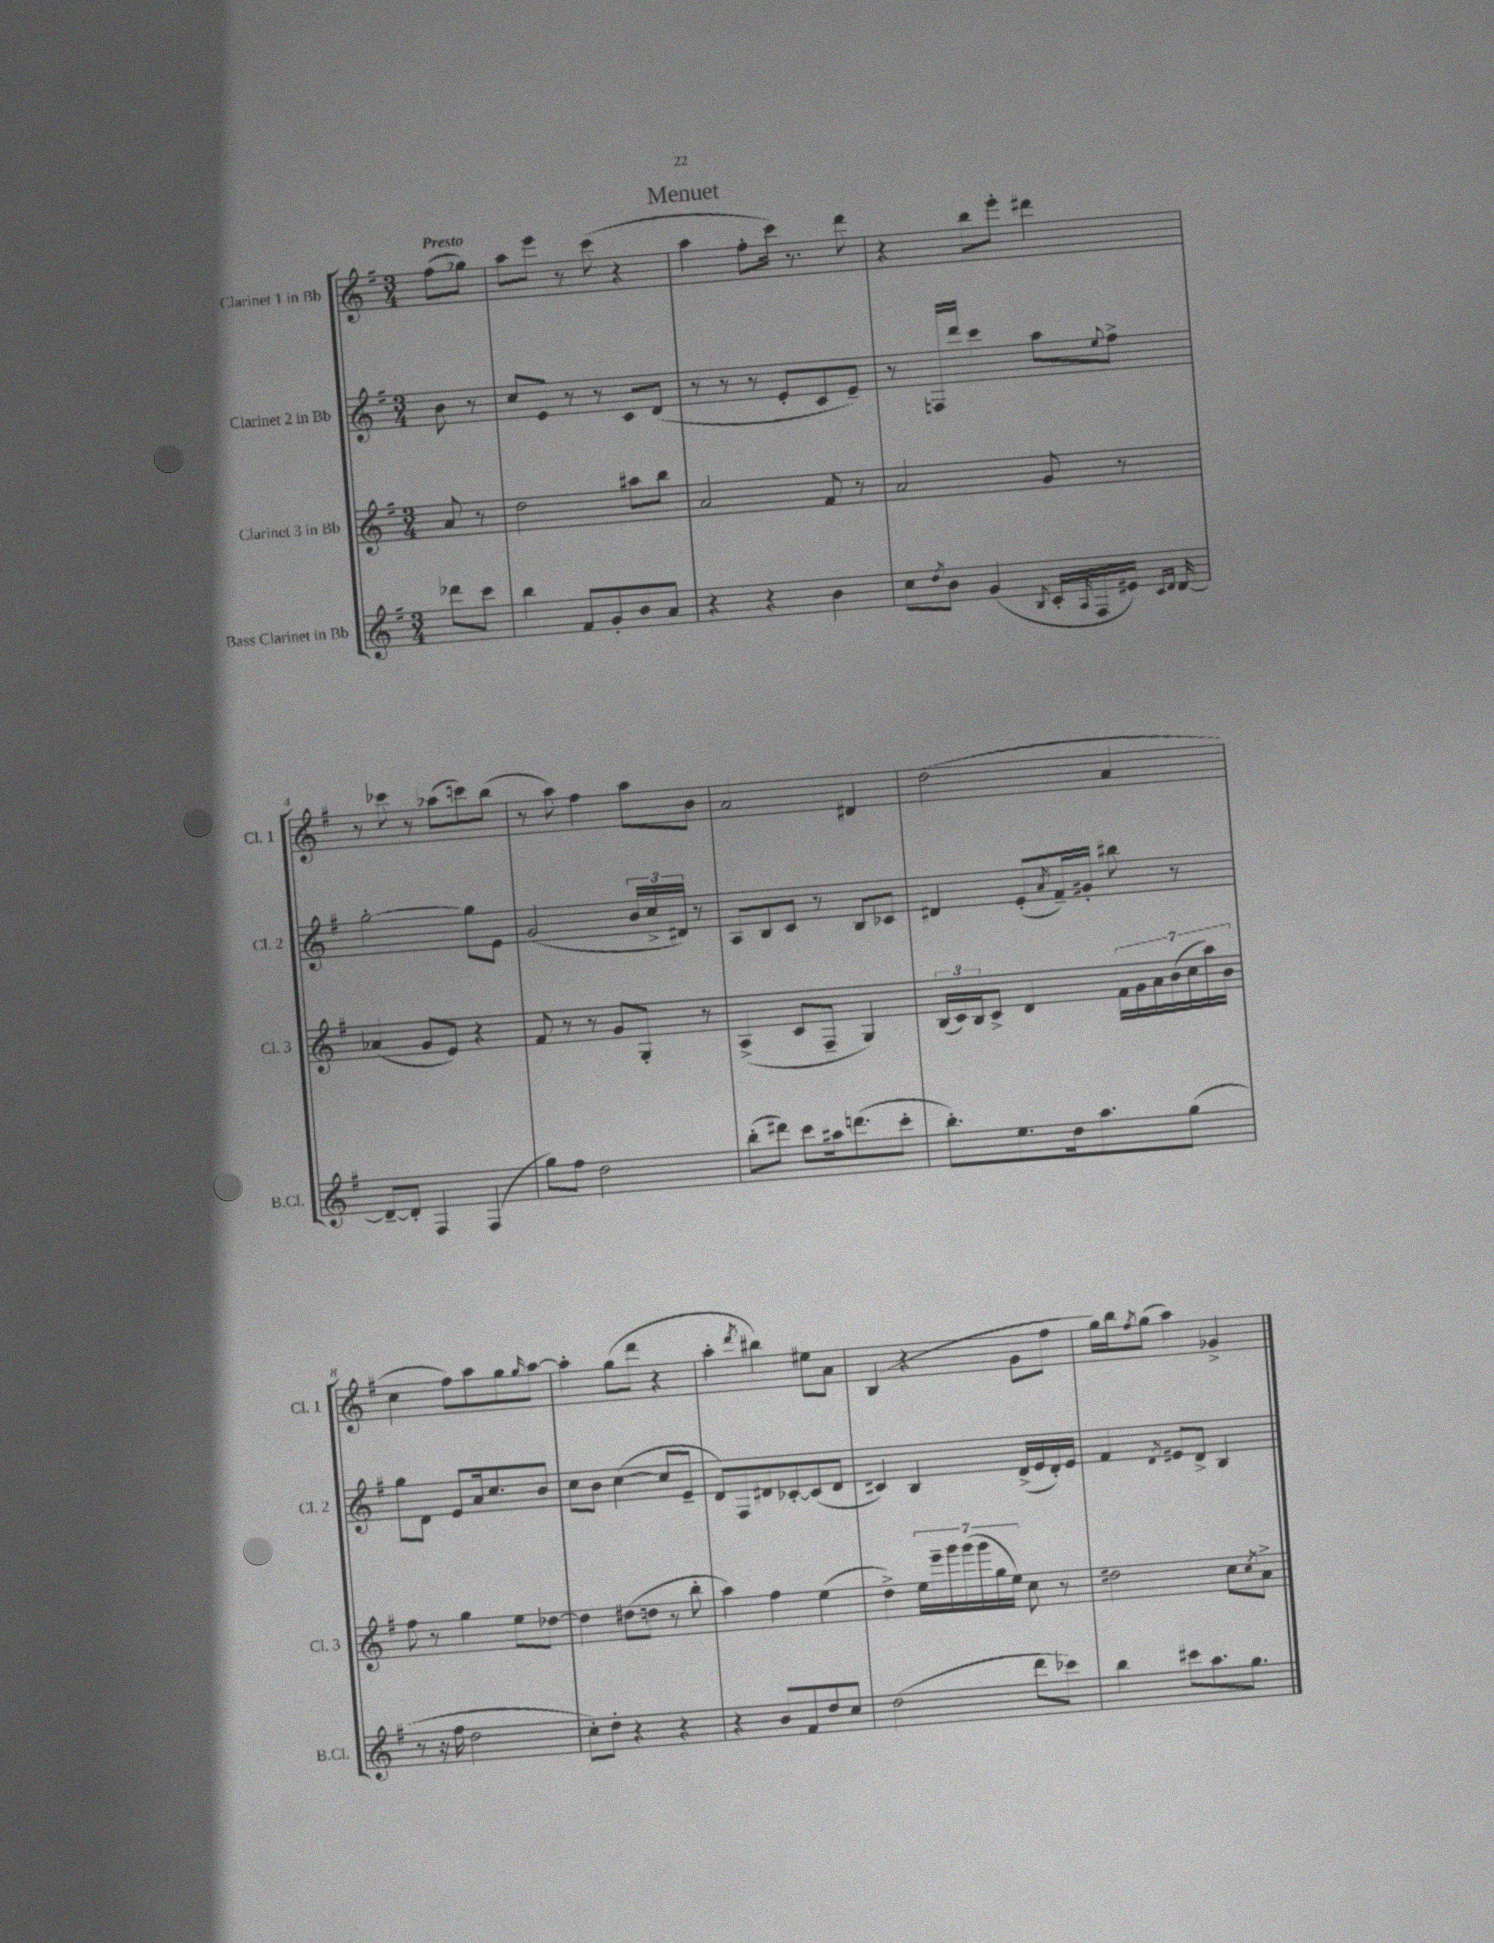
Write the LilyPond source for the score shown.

\header { title = "Menuet" }
<<
\new StaffGroup <<
\new Staff = "s0" \with { instrumentName = "Clarinet 1 in Bb" shortInstrumentName = "Cl. 1" } {
    \clef treble \key g \major \numericTimeSignature \time 3/4 \partial 4 \tempo "Presto"
    fis''8( ges''8) |
    a''8 e'''8 r8 c'''8( r4 |
    a''4 fis''8-. c'''16) r8. d'''8 |
    r4 b''8 e'''8-. dis'''4 |
    r8 ces'''8 r8 aes''8( c'''8) b''8( |
    r8 a''8) fis''4 a''8 b'8 |
    a'2 dis'4 |
    d''2( a'4 |
    c''4 fis''8) a''8 g''8 \grace { g''16 } a''8~ |
    a''4-. g''8( d'''8 r4 |
    a''4-. \acciaccatura { d'''8 } bis''4) eis''8 a'8 |
    b4( r4 g'8 fis''8 |
    g''16) b''16 \acciaccatura { fis''8 } g''8( a''4) ges'4-> \bar "|." |
}
\new Staff = "s1" \with { instrumentName = "Clarinet 2 in Bb" shortInstrumentName = "Cl. 2" } {
    \clef treble \key g \major \numericTimeSignature \time 3/4 \partial 4
    b'8 r8 |
    c''8 e'8 r8 r8 c'8 d'8( |
    r8 r8 r8 e'8-. c'8 e'8--) |
    r8 f16 d'''16 c'''4 a''8 \appoggiatura { e''8 } fis''8-> |
    g''2~-. g''8 e'8 |
    g'2( \tuplet 3/2 { b'16 c''16-> dis'16) } r8 |
    a8 b8 c'8 r8 b8 ces'8 |
    dis'4 e'8-.( \acciaccatura { a'8 } fis'16--) gis'16-. bis''8 r8 |
    g''8 d'8 e'8 a'16 c''8. b'8 |
    c''8 b'8 c''4~( c''8 e'8-- |
    d'8) fis8 dis'8 ces'8~-. ces'8( dis'8 |
    cis'4) b4 d'16->( e'16 d'16-.) e'16 |
    fis'4 \acciaccatura { d'8 } eis'8 d'8-> b4 \bar "|." |
}
\new Staff = "s2" \with { instrumentName = "Clarinet 3 in Bb" shortInstrumentName = "Cl. 3" } {
    \clef treble \key g \major \numericTimeSignature \time 3/4 \partial 4
    a'8 r8 |
    d''2 ais''8 b''8 |
    a'2 fis'8 r8 |
    a'2 g'8 r8 |
    aes'4( g'8 e'8) r4 |
    fis'8 r8 r8 g'8 g8-. r8 |
    a4->( c'8 fis8-- g4) |
    \tuplet 3/2 { b16( c'16) b16 } c'8-> d'4 \tuplet 7/4 { fis'16 g'16 a'16 b'16( c''16 a''16) b'16 } |
    fis''8 r8 g''4 e''8 des''8~ |
    des''4 dis''8( d''8 r8 b''8-. |
    a''4) fis''4 e''4( |
    d''4->) \tuplet 7/4 { e''16 e'''16-- g'''16 g'''16( g'''16 g''16 e''16) } c''8 r8 |
    dis''2 c''8 \acciaccatura { c''8 } a'8-> \bar "|." |
}
\new Staff = "s3" \with { instrumentName = "Bass Clarinet in Bb" shortInstrumentName = "B.Cl." } {
    \clef treble \key g \major \numericTimeSignature \time 3/4 \partial 4
    des'''8 c'''8 |
    b''4 fis'8 g'8-. b'8 a'8 |
    r4 r4 b'4 |
    c''8 \acciaccatura { d''8 } b'8 g'4( \acciaccatura { b8 } c'16-. \grace { a16 } fis16 eis'16) \grace { c'16 d'16 } d'16~ |
    d'8~-- d'8-. fis4 fis4( |
    g''8) fis''8 d''2 |
    b''8-.( dis'''8) c'''8 ais''16 d'''8.( c'''8-. |
    b''8.-.) e''8. d''16 a''8. g''8( |
    r8 r16 fis''16 d''2 |
    c''8-.) d''8-. r4 r4 |
    r4 b'8 fis'8 d''8 c''8 |
    d''2( d'''8 ces'''8) |
    b''4 cis'''8 a''8. g''8. \bar "|." |
}
>>
>>
